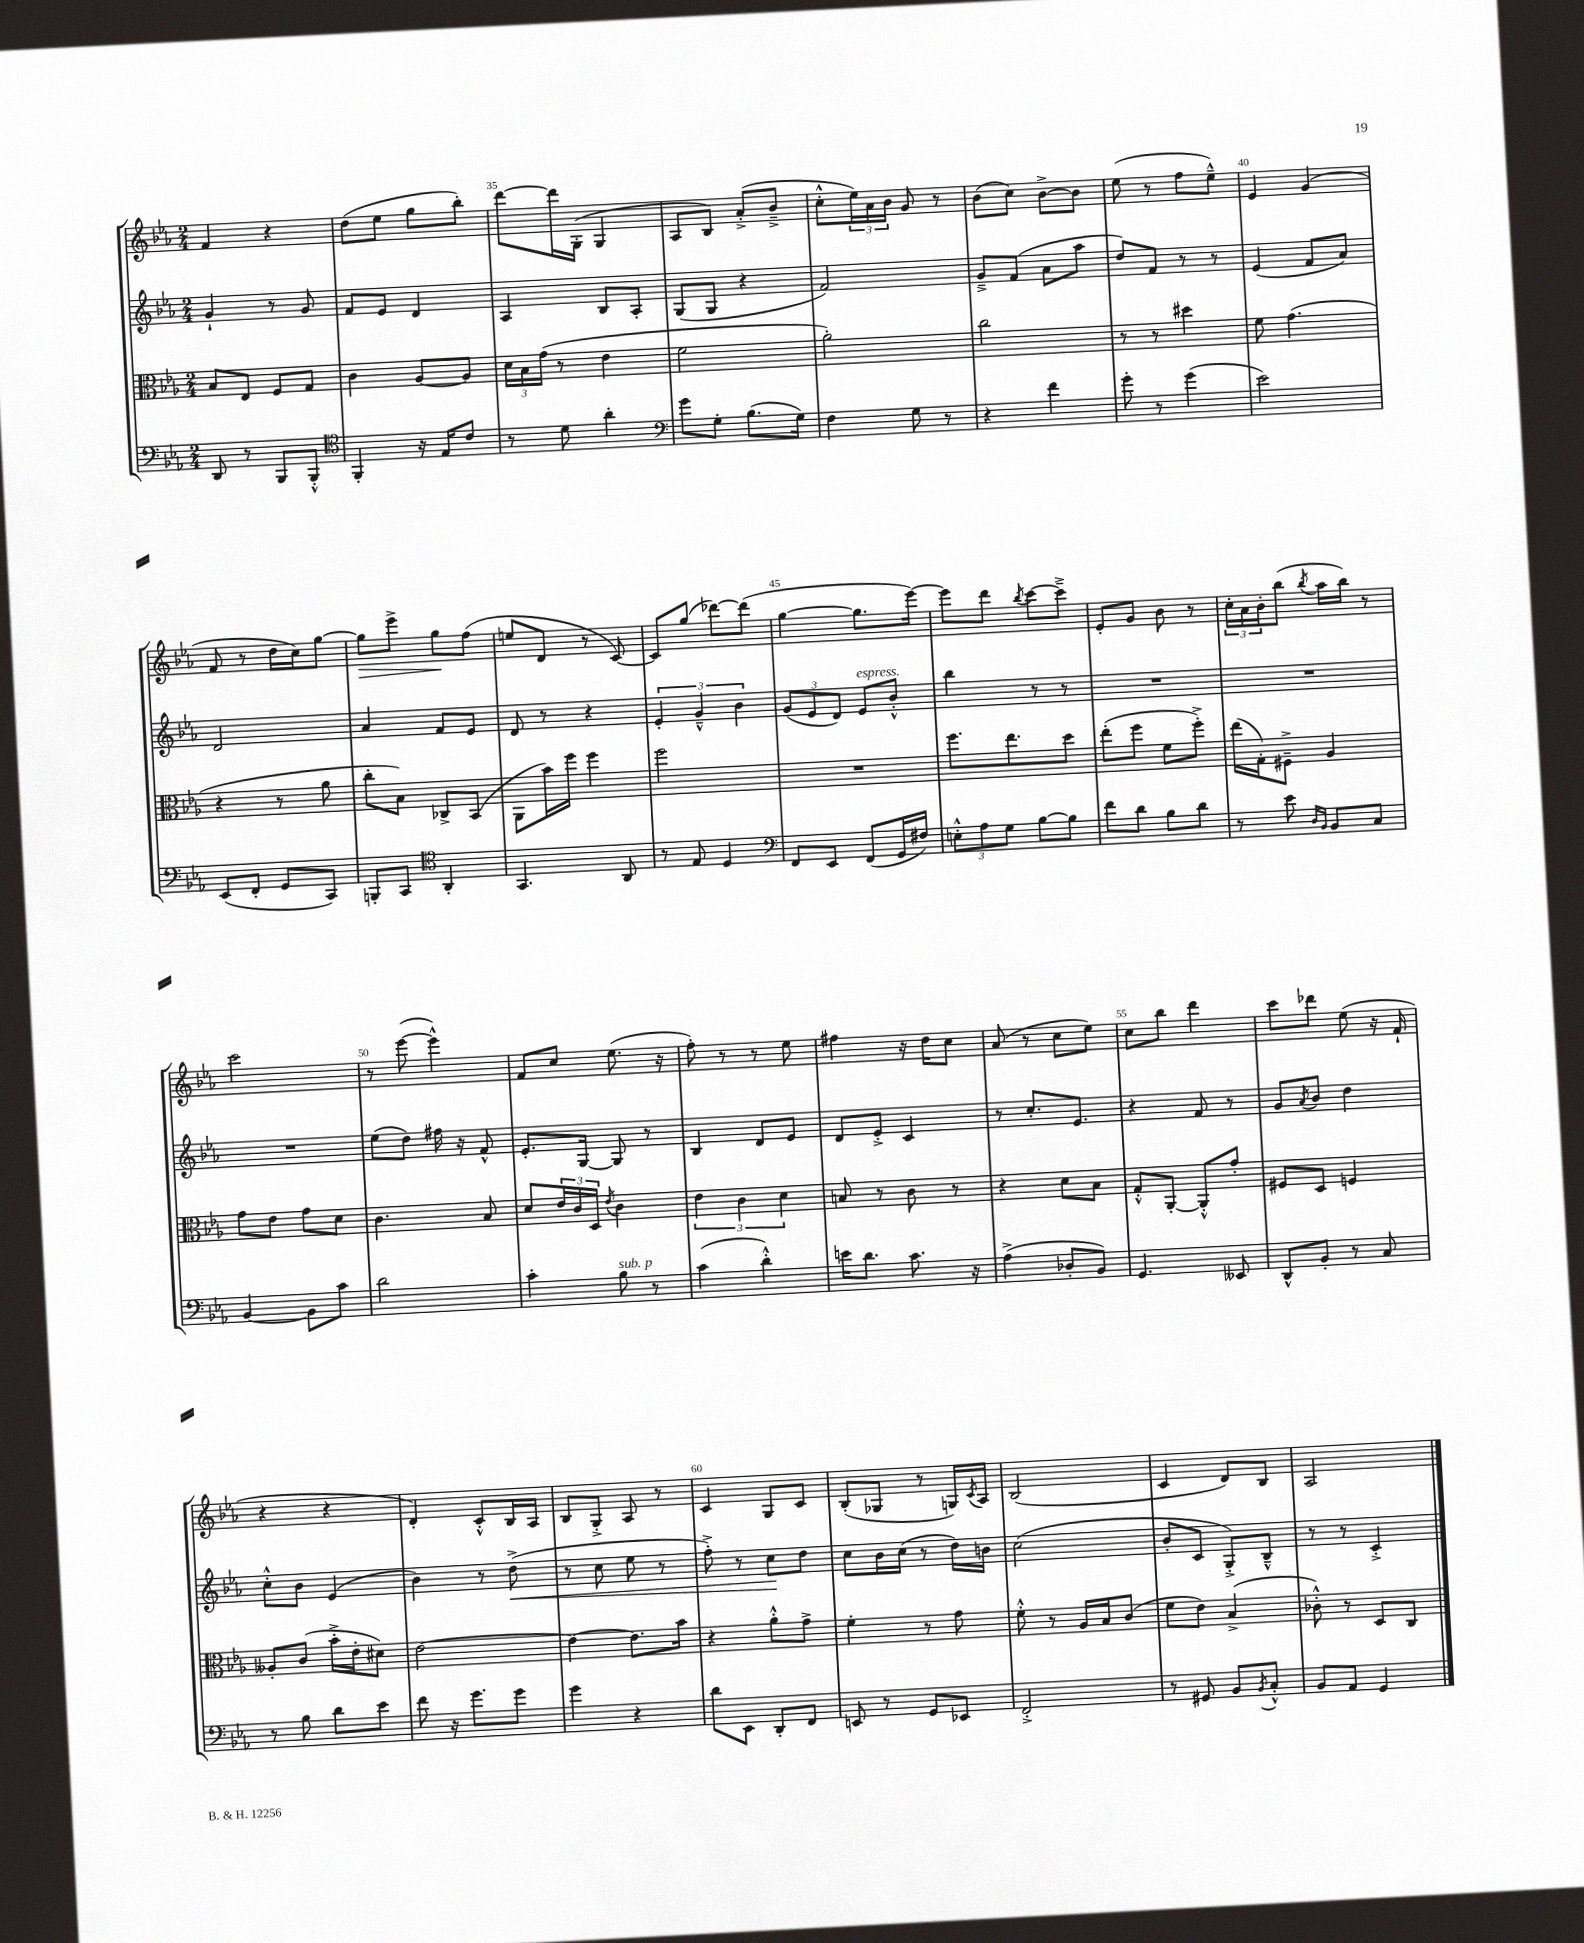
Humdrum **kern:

**kern	**kern	**kern	**dynam	**kern	**dynam
*part4	*part3	*part2	*part2	*part1	*part1
*staff4	*staff3	*staff2	*staff2	*staff1	*staff1
*clefF4	*clefC3	*clefG2	*	*clefG2	*
*k[b-e-a-]	*k[b-e-a-]	*k[b-e-a-]	*	*k[b-e-a-]	*
*M2/4	*M2/4	*M2/4	*	*M2/4	*
=33	=33	=33	=33	=33	=33
8DD/	8B-/L	4g`/	.	4f/	.
8r	8E-/J	.	.	.	.
8BBB-/L	8F/L	8r	.	4r	.
8BBB-'^^/J	8G/J	8g/	.	.	.
=34	=34	=34	=34	=34	=34
*clefC4	*	*	*	*	*
4FF'/	4c\	8f/L	.	(8dd\L	.
.	.	8e-/J	.	8ee-\J	.
16r	[8A-/L	4d/	.	8gg\L	.
16E-/KL	.	.	.	.	.
8c/J	8A-/J]	.	.	8bb-'\J)	.
=35	=35	=35	=35	=35	=35
8r	24d\LL	4A-/	.	[8ddd\L	.
.	24B-\	.	.	.	.
.	(24g\JJ	.	.	.	.
8d\	8r	.	.	16ddd\L]	.
.	.	.	.	(16G'\JJ	.
4a-'\	4e-\	8B-/L	.	4G/	.
.	.	8A-'/J	.	.	.
=36	=36	=36	=36	=36	=36
*clefF4	*	*	*	*	*
8g\L	2f\	(8G/L	.	8A-/L	.
8G'\J	.	8G/J	.	8B-/J)	.
(8.B-\L	.	4r	.	(8a-'^/L	.
.	.	.	.	8b-~^/J	.
16G\Jk)	.	.	.	.	.
=37	=37	=37	=37	=37	=37
4F\	2a-'\)	2f/)	.	8cc'^^\L	.
.	.	.	.	24ee-\L)	.
.	.	.	.	24a-\	.
.	.	.	.	24b-\JJ	.
8G\	.	.	.	8g/	.
8r	.	.	.	8r	.
=38	=38	=38	=38	=38	=38
4r	2cc\	8g~^/L	.	(8b-\L	.
.	.	(8f/J	.	8cc\J)	.
4f\	.	8a-\L	.	[8b-^\L	.
.	.	8aa-\J	.	8b-\J]	.
=39	=39	=39	=39	=39	=39
8g'\	8r	8dd/L)	.	(8ee-\	.
8r	8r	8f/J	.	8r	.
(4g\	4dd#X\	8r	.	8ff\L	.
.	.	8r	.	8ee-~^^\J)	.
=40	=40	=40	=40	=40	=40
2e-\)	8f\	(4e-/	.	4e-/	.
.	(4.g\	.	.	.	.
.	.	8f/L	.	(4g/	.
.	.	8a-/J)	.	.	.
!!LO:LB:g=z
=41	=41	=41	=41	=41	=41
(8EE-/L	4r	2d/	.	8f/	.
8FF'/J	.	.	.	8r	.
8GG/L	8r	.	.	16dd\LL	.
.	.	.	.	16cc\J)	.
8CC/J)	8a-\	.	.	[8gg\J	.
=42	=42	=42	=42	=42	=42
!	!	!	!	!	!LO:HP:b
8BBBn'/L	8cc'\L	4a-/	.	8gg\L]	>
8CC/J	8B-\J)	.	.	8eee-^\J	.
*clefC4	*	*	*	*	*
4AA-'/	8C-X^/L	8f/L	.	8gg\L	.
.	(8BB-/J	8e-/J	.	(8ff\J	]
=43	=43	=43	=43	=43	=43
4.GG/	8AA-\L	8d/	.	8een/L	.
.	16b-\L)	8r	.	8d/J	.
.	16ff\JJ	.	.	.	.
.	4ff\	4r	.	8r	.
8AA-/	.	.	.	[8c/)	.
=44	=44	=44	=44	=44	=44
8r	2ff\	6e-'/	.	8c/L]	.
8E-/	.	.	.	(8gg/J	.
.	.	6g~^^/	.	.	.
4D/	.	.	.	[8ddd-X\L)	.
.	.	6b-\	.	.	.
.	.	.	.	(8ddd-\J]	.
=45	=45	=45	=45	=45	=45
*clefF4	*	*	*	*	*
8FF/L	2r	(12g/L	.	[4gg\	.
.	.	12e-/	.	.	.
8EE-/J	.	.	.	.	.
.	.	12d/J)	.	.	.
!	!	!LO:TX:a:i:t=espress.	!	!	!
(8FF/L	.	8e-/L	.	8.gg\L]	.
16GG/L	.	8b-'^^/J	.	.	.
16F#X/JJ)	.	.	.	[16eee-\Jk)	.
=46	=46	=46	=46	=46	=46
12En'^^\L	8.ff\L	4bb-\	.	8eee-\L]	.
12A-\	.	.	.	.	.
.	.	.	.	8ddd\J	.
12G\J	.	.	.	.	.
.	8.ee-\	.	.	.	.
.	.	.	.	8qbb-/	.
[8B-\L	.	8r	.	[8ccc\L	.
8B-\J]	8dd\J	8r	.	8ccc~^\J]	.
=47	=47	=47	=47	=47	=47
8f\L	(8ee-'\L	2r	.	8e-'/L	.
8d\J	8ff\J	.	.	8g/J	.
8B-\L	8f\L	.	.	8b-\	.
8d\J	8ff'^\J)	.	.	8r	.
=48	=48	=48	=48	=48	=48
8r	(16ee-\LL	2r	.	24cc'\LL	.
.	.	.	.	24a-\	.
.	16G'\J)	.	.	.	.
.	.	.	.	24b-'\J	.
8e-\	8F#X~^\J	.	.	(8bb-\J	.
16qqD/LL	.	.	.	.	.
16qqBB-/JJ	.	.	.	8qbb-/	.
8BB-/L	4A-/	.	.	16aa-\LL	.
.	.	.	.	16bb-\JJ)	.
8C/J	.	.	.	8r	.
!!LO:LB:g=z
=49	=49	=49	=49	=49	=49
[4BB-/	8g\L	2r	.	2ccc\	.
.	8e-\J	.	.	.	.
8BB-\L]	8g\L	.	.	.	.
8c\J	8d\J	.	.	.	.
=50	=50	=50	=50	=50	=50
2d\	4.c\	(8ee-\L	.	8r	.
.	.	8dd\J)	.	([8eee-\	.
.	.	16ff#X\	.	4eee-^^\])	.
.	.	16r	.	.	.
.	8B-/	8f^^/	.	.	.
=51	=51	=51	=51	=51	=51
4c'\	8d/L	8.e-'/L	.	8f/L	.
.	24e-/L	.	.	8cc/J	.
.	24c/	.	.	.	.
.	.	[16G/Jk	.	.	.
.	24D/JJ	.	.	.	.
.	8qe-/	.	.	.	.
!LO:TX:a:i:t=sub. p	!	!	!	!	!
8B-\	4c\	8G/]	.	(8.ee-\	.
8r	.	8r	.	.	.
.	.	.	.	16r	.
=52	=52	=52	=52	=52	=52
(4c\	6e-\	4B-/	.	8ff'\)	.
.	.	.	.	8r	.
.	6c\	.	.	.	.
4d'^^\)	.	8d/L	.	8r	.
.	6d\	.	.	.	.
.	.	8e-/J	.	8ee-\	.
=53	=53	=53	=53	=53	=53
16en\KL	8Bn/	8d/L	.	4ff#X\	.
8.d\J	.	.	.	.	.
.	8r	8e-'^/J	.	.	.
8.c\	8c\	4c/	.	16r	.
.	.	.	.	16dd\KL	.
.	8r	.	.	8cc\J	.
16r	.	.	.	.	.
=54	=54	=54	=54	=54	=54
(4A-^\	4r	8r	.	(8a-/	.
.	.	8.cc'/L	.	8r	.
8D-X'/L	8d\L	.	.	8cc\L	.
.	.	8.e-/J	.	.	.
8BB-/J)	8B-\J	.	.	8ee-\J)	.
=55	=55	=55	=55	=55	=55
4.GG/	8G'^^/L	4r	.	8cc\L	.
.	[8AA-'/J	.	.	8bb-\J	.
.	8AA-'^^/L]	8f/	.	4ddd\	.
8EE--X/	8g'/J	8r	.	.	.
=56	=56	=56	=56	=56	=56
8DD^^/L	8F#X/L	8g/L	.	8ccc\L	.
.	.	8qa-/	.	.	.
8BB-'/J	8D/J	8b-/J	.	8ddd-X\J	.
8r	4Fn/	4dd\	.	(8ee-\	.
8C/	.	.	.	16r	.
.	.	.	.	16f`/	.
!!LO:LB:g=z
=57	=57	=57	=57	=57	=57
8r	8A--X'/L	8cc'^^\L	.	4r	.
8B-\	(8c/J	8b-\J	.	.	.
8d\L	16b-'^\LL	(4e-/	.	4r	.
.	16e-'\J	.	.	.	.
8e-\J	8d#X\J)	.	.	.	.
=58	=58	=58	=58	=58	=58
8f\	[2e-\	4b-\)	.	4d'/)	.
16r	.	.	.	.	.
8.g\L	.	.	.	.	.
.	.	8r	.	8c'^^/L	.
!	!	!	!LO:HP:b	!	!
8g\J	.	(8dd^\	<	16B-/L	.
.	.	.	.	16A-/JJ	.
=59	=59	=59	=59	=59	=59
4g\	4e-\_	8r	.	8B-/L	.
.	.	8cc\	.	8G'^/J	.
4r	8.e-\L]	8ee-\	.	8A-/	.
.	.	8r	.	8r	.
.	16b-\Jk	.	.	.	.
=60	=60	=60	=60	=60	=60
8d\L	4r	8ff'^\)	.	4c/	.
8EE-\J	.	8r	.	.	.
8DD'/L	8a-'^^\L	8cc\L	.	8G/L	.
8FF/J	8g^\J	8dd\J	[	8c/J	.
=61	=61	=61	=61	=61	=61
8EEn/	4f'\	8cc\L	.	(8B-'/L	.
8r	.	16b-\L	.	8G-X/J	.
.	.	(16cc\JJ	.	.	.
8GG/L	8r	8r	.	8r	.
8EE-X/J	8g\	16dd\LL)	.	16Gn/LL)	.
.	.	.	.	8qc/	.
.	.	16bn\JJ	.	16A-/JJ	.
=62	=62	=62	=62	=62	=62
2FF'^/	8f'^^\	(2cc\	.	(2B-/	.
.	8r	.	.	.	.
.	16A-/LL	.	.	.	.
.	16B-/J	.	.	.	.
.	(8c/J	.	.	.	.
=63	=63	=63	=63	=63	=63
8r	8f\L	8b-'/L	.	4c/	.
8GG#X/	8e-\J)	8c/J	.	.	.
8BB-/L	(4B-^/	8G'^/L)	.	8d/L)	.
8qBB-/	.	.	.	.	.
8C'^^/J	.	8B-~^^/J	.	8B-/J	.
=64	=64	=64	=64	=64	=64
8BB-/L	8c-X'^^\)	8r	.	2A-/	.
8AA-/J	8r	8r	.	.	.
4GG/	8D/L	4c'^/	.	.	.
.	8C/J	.	.	.	.
==	==	==	==	==	==
*-	*-	*-	*-	*-	*-
